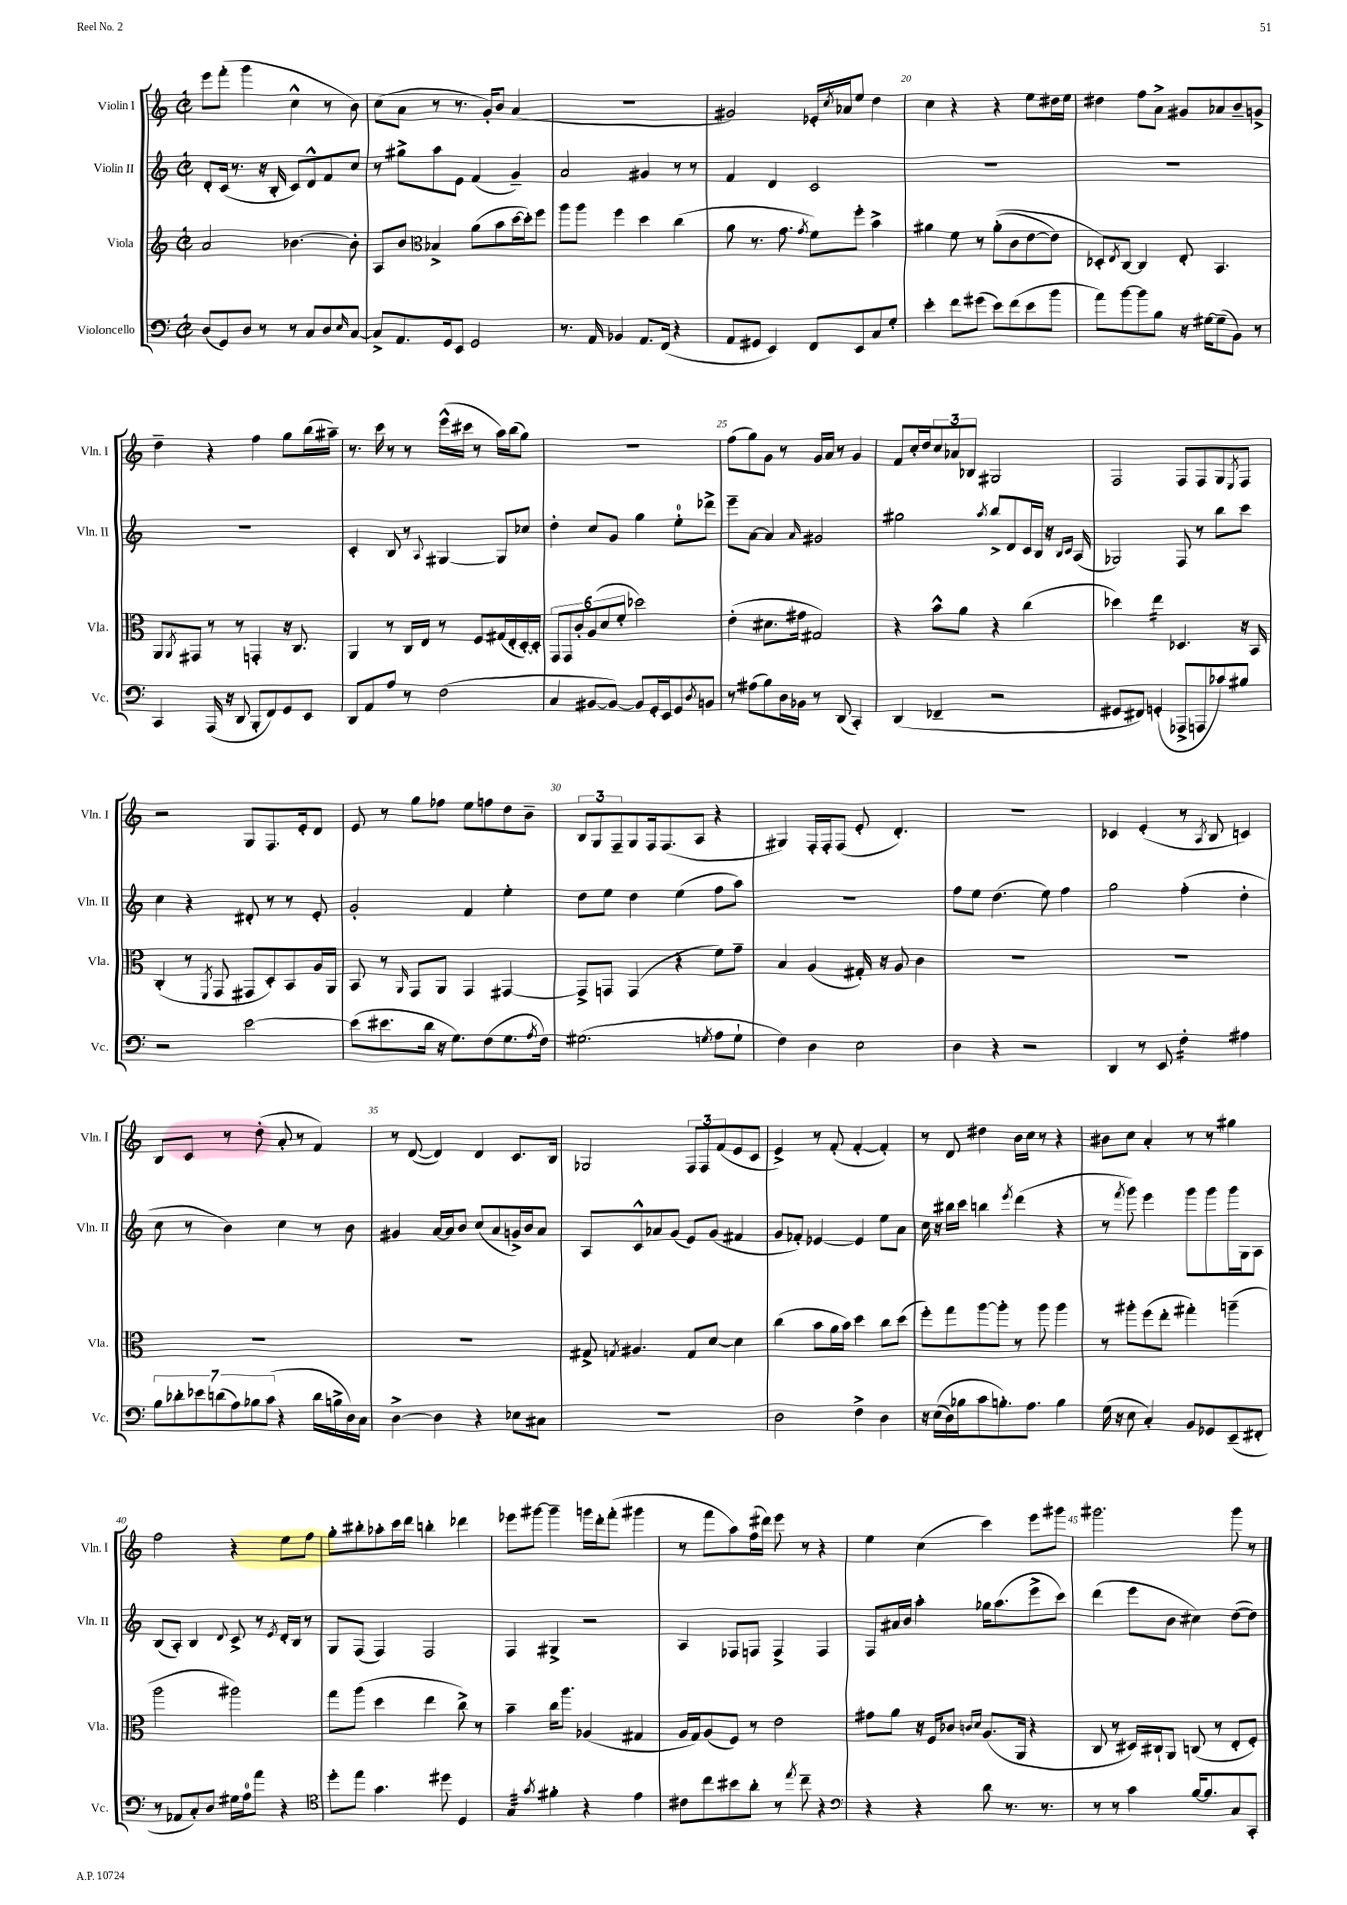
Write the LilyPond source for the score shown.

<<
\new StaffGroup <<
\new Staff = "s0" \with { instrumentName = "Violin I" shortInstrumentName = "Vln. I" } {
    \clef treble \key c \major \defaultTimeSignature \time 2/2
    e'''8 f'''8-.( g'''4 c''4-^ r8 b'8) |
    c''8( a'8 r8 r8. g'16-.) b'8 a'4( |
    R1 |
    gis'2) ees'16-. \acciaccatura { c''8 } aes'16 e''8 d''4 |
    c''4 r4 r4 e''8 dis''16 e''16 |
    dis''4 f''8 a'8-> gis'8 aes'8 b'8-- g'8-> |
    d''4-- r4 f''4 g''8 b''16( ais''16--) |
    r8. c'''16 r8 r8 e'''16-^( cis'''16 r8 a''16) b''16( g''8) |
    R1 |
    f''8( g''8) g'8 r8 g'16 a'16 r8 g'4 |
    f'8 c''16-. d''16 \tuplet 3/2 { c''8 aes'8 bes8 } gis2 |
    f2 f8 f8 g8 \acciaccatura { e8 } f8 |
    r2 g8 f8. e'16-. d'8 |
    e'8 r8 g''8 fes''8 e''8 f''8 d''8 b'8-- |
    \tuplet 3/2 { b8 g8 f8-- } g8 f16 f8.( a8 r4 |
    gis4) f16-. f16-. f8( e'8-. d'4.-.) |
    R1 |
    ces'4 e'4-.( r8 \acciaccatura { a8 } b8 c'4) |
    b8 c'8 r8 d''8-.( a'8-. r8 f'4) |
    r8 d'8~( d'4) d'4 c'8. b16 |
    ges2 \tuplet 3/2 { f8 f8 f'8( } e'8 c'8 |
    e'4->) r8 f'8-.( f'4~-. f'4-.) |
    r8 d'8 dis''4 b'16 c''16 r8 r4 |
    bis'8 c''8 a'4-. r8 r8 gis''4 |
    f''2 r4 e''8 f''8 |
    g''8-. bis''8-. aes''8-. c'''16 d'''16 b''4-. des'''4 |
    ees'''8 gis'''8~ gis'''4-- g'''16 d'''16-. f'''8-.( gis'''4 |
    r8 f'''8 a''8) f''16( dis'''16) e'''8 r8 r4 |
    e''4 c''4( c'''4) e'''8 gis'''8 |
    gis'''2. gis'''8 r8 \bar "|." |
}
\new Staff = "s1" \with { instrumentName = "Violin II" shortInstrumentName = "Vln. II" } {
    \clef treble \key c \major \defaultTimeSignature \time 2/2
    d'8-. c'16( r8. r16 b16-. c'8) d'8-^ f'8 c''8 |
    r8 gis''8-> a''8 e'8 f'4( g'4--) |
    a'2 gis'4 r8 r8 |
    f'4 d'4 c'2 |
    R1 |
    R1 |
    R1 |
    c'4-. b8 r8 \appoggiatura { a8 } gis4~ gis8 ces''8 |
    d''4-. c''8 g'8 g''4 e''8-0-. des'''8-> |
    e'''8-- a'8~ a'4 \grace { a'16 } gis'2 |
    gis''2 \acciaccatura { a''8 } b''8-> d'8 c'16 b16 r16 \grace { b16 c'16 } a16( |
    ges2) f8 r8 b''8 c'''8 |
    c''4 r4 dis'8-. r8 r8 e'8-. |
    g'2-. f'4 e''4-. |
    d''8 e''8 d''4 e''4( f''8 a''8) |
    R1 |
    f''8 e''8 d''4.( e''8) f''4 |
    g''2 f''4-.( d''4-. |
    c''8 r8 b'4) c''4 r8 b'8 |
    gis'4 a'16~ a'16 b'8 c''8( a'8 g'16->) b'16 a'8 |
    a8 c'8-^ aes'8 g'8( e'8) g'8( fis'4 |
    g'8 fes'8-.) ees'4~ ees'4 e''8 a'8 |
    c''16 r16 bis''16 c'''16 b''4 \acciaccatura { e'''8 } d'''4( r4 |
    r8 \acciaccatura { f'''8 } g'''8) e'''4 g'''8 g'''8 g'''16 g16 a8 |
    b8( a8-.) b4 \appoggiatura { d'8 } c'8-> r8 \acciaccatura { e'8 } d'16-. b16 r8 |
    g8 f8( f4) f2 |
    f4 gis4-> r2 |
    a4 fes8 f8 f4-> f4 |
    f8 ais'16 b'16 a''4-. ges''16 a''8.( e'''8-> c'''8) |
    d'''4( e'''8 b'8 cis''4) d''8~( d''8) \bar "|." |
}
\new Staff = "s2" \with { instrumentName = "Viola" shortInstrumentName = "Vla." } {
    \clef treble \key c \major \defaultTimeSignature \time 2/2
    a'2 bes'4.~ bes'8-. |
    a8 b'8 \clef alto bes4-> a'8( b'8 d''16~ d''16-.) f''8 |
    a''8 a''8 f''4 d''4 c''4( |
    a'8 r8. g'8. \acciaccatura { g'8 } f'8) f''8-. b'4-> |
    ais'4 f'8 r8 ais'8-.(\( c'8 e'8~ e'8) |
    des8-.\) \acciaccatura { e8 } c8~ c4 e8-. b,4. |
    a,8 \acciaccatura { a,8 } gis,8 r8 r8 g,4-. r16 c8. |
    a,4 r8 c16 e16 r8 f8 gis16( e16-. d16~-.) d16-. |
    \tuplet 6/4 { g,8 g,8 c'8-. a8( d'8 f'8-. } des''2) |
    e'4-.( dis'8. gis'16 gis2) |
    r4 b'8-^ a'8 r4 c''4( |
    des''4) e''4:16 des4. r16 b,16 |
    c4-.( r8 \acciaccatura { f,8 } g,8 gis,8 d8-.) b,8 a16 a,16 |
    b,8 r8 \grace { a,16 } g,8 a,8 g,4 gis,4~ |
    gis,8-> g,8 g,4( r4 f'8) g'8-- |
    b4 a4( gis16-.) r16 a8 c'4 |
    R1 |
    R1 |
    R1 |
    R1 |
    gis8-> \acciaccatura { g8 } ais4. g8 d'8~ d'4 |
    c''4( b'8 a'16 b'16) d''4 c''8 d''8( |
    f''8-.) g''8 a''8~ a''8-. r8 a''8 a''4 |
    r8 ais''8-. f''8( e''8-. gis''4-.) a''4--( |
    a''2 ais''2) |
    g''8 a''8( d''4 e''4 c''8->) r8 |
    b'4-- c''16 a''8. aes4( gis4 |
    a16 g16) a8( f8) r8 e'2 |
    gis'8 a'8 r16 f16 ces'8 \grace { c'16 d'16 } a8.( a,16 r4 |
    c8 r8 dis16) cis16-! a,8 c8( r8 e8-. f8-.) \bar "|." |
}
\new Staff = "s3" \with { instrumentName = "Violoncello" shortInstrumentName = "Vc." } {
    \clef bass \key c \major \defaultTimeSignature \time 2/2
    d8( g,8) d8 r8 r8 c8 d8 \grace { e16 } c8~ |
    c8-> a,8. g,16 e,8 g,2 |
    r8. a,16 bes,4 a,8. f,16( r4 |
    a,8 gis,8 e,4) f,8 e,8 c8 g8-. |
    e'4-. f'8 gis'8( e'8) f'8( e'8 b'8 |
    a'8) b'8~ b'8 b8 r16 gis16~ gis8--( b,8) r8 |
    c,4 a,,16( r16 d,8 b,,8-. f,8) g,8 e,8 |
    d,8 a,8 a8 r8 f2( |
    c4 bis,8~ bis,8~) bis,8 g,16-. e,16 g,8 \acciaccatura { d8 } b,8 |
    r8 ais8( b8) d16 bes,16 r8 d,8( c,4-.) |
    d,4( fes,4-- r2 |
    gis,8 fis,8) g,4-.( aes,,8-> a,,8 ces'8) bis8 |
    r2 e'2~ |
    e'8( eis'8. d'16 r16 g8.) f8( g8. \acciaccatura { a8 } f16) |
    gis2.( \acciaccatura { g8 } a8 g8-! |
    f4) d4 e2 |
    d4 r4 r2 |
    d,4 r8 e,8 f4:16-. ais4 |
    \tuplet 7/4 { b8 des'8-. ees'8 d'8( a8) bes8 c'8( } r4 d'16 b16-> d16) c16 |
    d4~-> d4 r4 ees8 cis8 |
    R1 |
    d2 f4-> d4 |
    r16 e16(\( d16) bes16 c'8 b8.-.\) a8. b4 |
    g16( r16 e8 c4-.) b,8 ges,8 e,8--( fis,8-. |
    r8 aes,8 c8-.) d8 gis16 a16-0 a'8 r4 |
    \clef tenor d''8-. e''8 g'4. dis''8 d4 |
    g4:32 \acciaccatura { g'8 } fis'4-. r4 e'4 |
    cis'8 c''8 bis'8 a'8-. r8 \acciaccatura { e''8 } c''8-- r4 |
    \clef bass r4 r4 d'8 r8. r8. |
    r8 r8 c'4 b16~ b8. c8 c,8-. \bar "|." |
}
>>
>>
\layout { \context { \Score currentBarNumber = #16 \override BarNumber.break-visibility = ##(#f #t #t) barNumberVisibility = #(every-nth-bar-number-visible 5) } }
